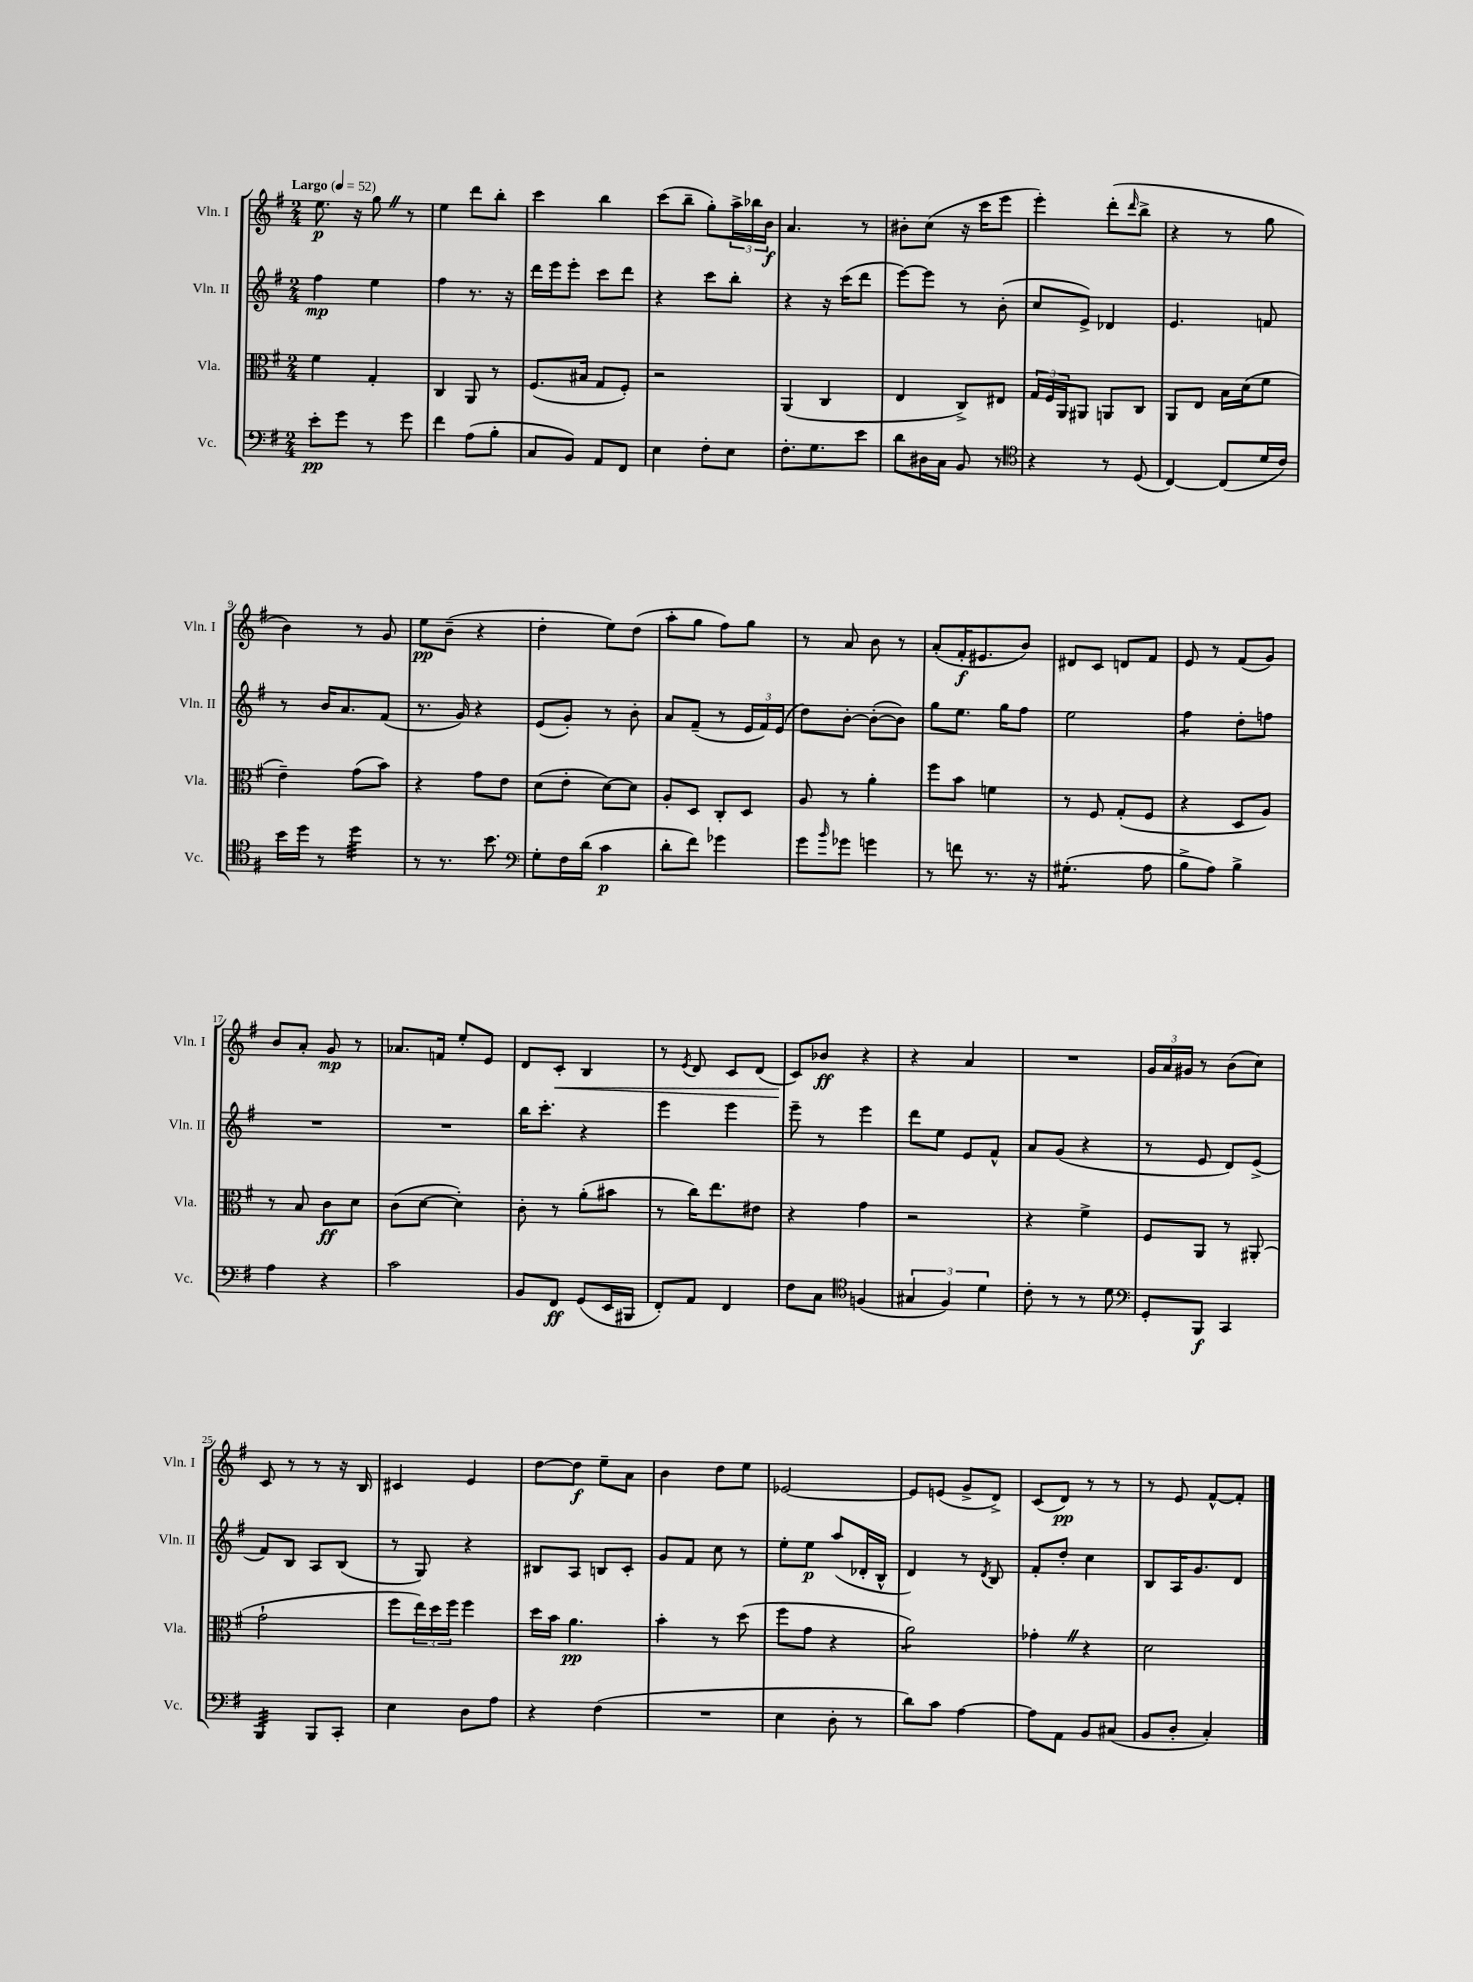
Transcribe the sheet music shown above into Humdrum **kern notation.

**kern	**kern	**kern	**kern
*staff4	*staff3	*staff2	*staff1
*clefF4	*clefC3	*clefG2	*clefG2
*k[f#]	*k[f#]	*k[f#]	*k[f#]
*M2/4	*M2/4	*M2/4	*M2/4
*MM52	*MM52	*MM52	*MM52
8e'	4f#	4ff#	8.ee
8g	.	.	.
.	.	.	16r
8r	4G'	4ee	8gg
8g	.	.	8r
=	=	=	=
4f#	4C	4ff#	4ee
(8A	8AA	8.r	8ddd
8B'	8r	.	8bb'
.	.	16r	.
=	=	=	=
8C	(8.F#	16ddd	4ccc
.	.	16eee	.
8BB)	.	8eee'	.
.	16B#	.	.
8AA	8G	8ccc	4bb
8FF#	8F#')	8ddd	.
=	=	=	=
4E	2r	4r	(8ccc
.	.	.	8bb~
8F#'	.	8ccc	8gg')
8E	.	8bb'	24aa^
.	.	.	24bb-
.	.	.	24b
=	=	=	=
8.F#'	(4AA	4r	4.a
8.G	.	.	.
.	4C	16r	.
.	.	(16ccc	.
8e	.	8ddd	8r
=	=	=	=
8d	4E	[8eee)	8b#'
16D#	.	8eee]	(8cc
16C	.	.	.
8BB	8C^)	8r	16r
.	.	.	16ccc
8r	8E#	(8b'	8eee
=	=	=	=
*clefC4	*	*	*
4r	24G	8cc	4eee')
.	24F#	.	.
.	24AA	.	.
.	8AA#	8e^)	.
8r	8AA	4d-	(8ddd'
.	.	.	16qqddd
(8D	8C	.	8bb^
=	=	=	=
[4C)	8AA	4.e	4r
.	8E	.	.
(8C]	16B	.	8r
.	(16d	.	.
16d	8f#	8f	8gg
16c)	.	.	.
=	=	=	=
16b	4e~)	8r	4b)
16dd	.	.	.
8r	.	16b	.
.	.	8.a	.
4dd	(8g	.	8r
.	8b)	(8f#	8g
=	=	=	=
8r	4r	8.r	8ee
8.r	.	.	(8b~
.	.	16g)	.
.	8g	4r	4r
8.b	.	.	.
.	8e	.	.
=	=	=	=
*clefF4	*	*	*
8G'	(8d	(8e	4dd'
16F#	8e'	8g')	.
(16d	.	.	.
4c	[8d)	8r	8ee)
.	8d]	8b'	(8dd
=	=	=	=
8d'	8A'	8a	8aa'
8f#)	8D	(8f#~	8gg
4g-	8C'	8r	8ff#)
.	8D	24e	8gg
.	.	24f#)	.
.	.	(24e	.
=	=	=	=
8g	8A	8dd)	8r
16qqb	.	.	.
8g-	8r	[8b'	8a
4g	4a'	(8b'_	8b
.	.	8b])	8r
=	=	=	=
8r	8ff#	8gg	(8a'
8f	8b	8.ee	16f#'
.	.	.	8.e#
8.r	4f	.	.
.	.	16gg	.
.	.	8ff#	8b)
16r	.	.	.
=	=	=	=
(4.G#'	8r	2ee	8d#
.	8F#	.	8c
.	(8G'	.	8d
8A	8F#	.	8f#
=	=	=	=
8B^	4r	4ff#	8e
8A)	.	.	8r
4B^	8D	8dd'	(8f#
.	8A)	8ff	8g)
=	=	=	=
4A	8r	2r	8b
.	8B	.	8a'
4r	8c	.	8g
.	8d	.	8r
=	=	=	=
2c	(8c	2r	8.a-
.	[8d	.	.
.	.	.	16f
.	4d'])	.	8ee'
.	.	.	8e
=	=	=	=
8BB	8c'	16bb	8d
.	.	8.ccc'	.
8FF#	8r	.	8c'
(8GG	(8a'	4r	4B
16EE	8b#	.	.
16BBB#	.	.	.
=	=	=	=
8FF#')	8r	4eee	8r
.	.	.	8qe
8AA	16cc)	.	8d
.	8.ee	.	.
4FF#	.	4eee	8c
.	8e#	.	(8d
=	=	=	=
8F#	4r	8eee~	8c)
8C	.	8r	8b-
*clefC4	*	*	*
(4F	4g	4eee	4r
=	=	=	=
6G#	2r	8ddd	4r
.	.	8ee	.
6F#)	.	.	.
.	.	8e	4a
6d	.	.	.
.	.	8f#^^	.
=	=	=	=
8c'	4r	8a	2r
8r	.	(8g	.
8r	4f#^	4r	.
8d	.	.	.
=	=	=	=
*clefF4	*	*	*
8GG'	8F#	8r	24g
.	.	.	24a
.	.	.	24g#
8BBB	8AA	8e	8r
4CC	8r	8d)	(8b
.	(8AA#'	(8e^	8cc)
=	=	=	=
4BBB	2g`	8f#)	8c
.	.	8B	8r
8BBB	.	8A	8r
8CC'	.	(8B	16r
.	.	.	16B
=	=	=	=
4E	8ff#	8r	4c#
.	24ee)	8G)	.
.	24dd	.	.
.	24ff#	.	.
8D	4ff#	4r	4e
8A	.	.	.
=	=	=	=
4r	16dd	8B#	[8dd
.	16b	.	.
.	4.a	8A	8dd]
(4F#	.	8B	8ee~
.	.	8c'	8a
=	=	=	=
2r	4b'	8g	4b
.	.	8f#	.
.	8r	8cc	8dd
.	(8dd	8r	8ee
=	=	=	=
4E	8ff#	8ee'	[2e-
.	8g	8ee	.
8D'	4r	(8aa	.
8r	.	16d-'	.
.	.	16B^^	.
=	=	=	=
8d)	2a)	4d)	8e-]
8c	.	.	(8e
[4A	.	8r	8g^
.	.	8qd	.
.	.	8B	8d^)
=	=	=	=
8A]	4g-'	8f#'	(8c
8AA	.	8dd'	8d)
8BB	4r	4cc	8r
(8C#	.	.	8r
=	=	=	=
8BB	2d	8B	8r
8D'	.	16A	8e
.	.	8.g	.
4C')	.	.	[8f#^^
.	.	8d	8f#']
==	==	==	==
*-	*-	*-	*-
